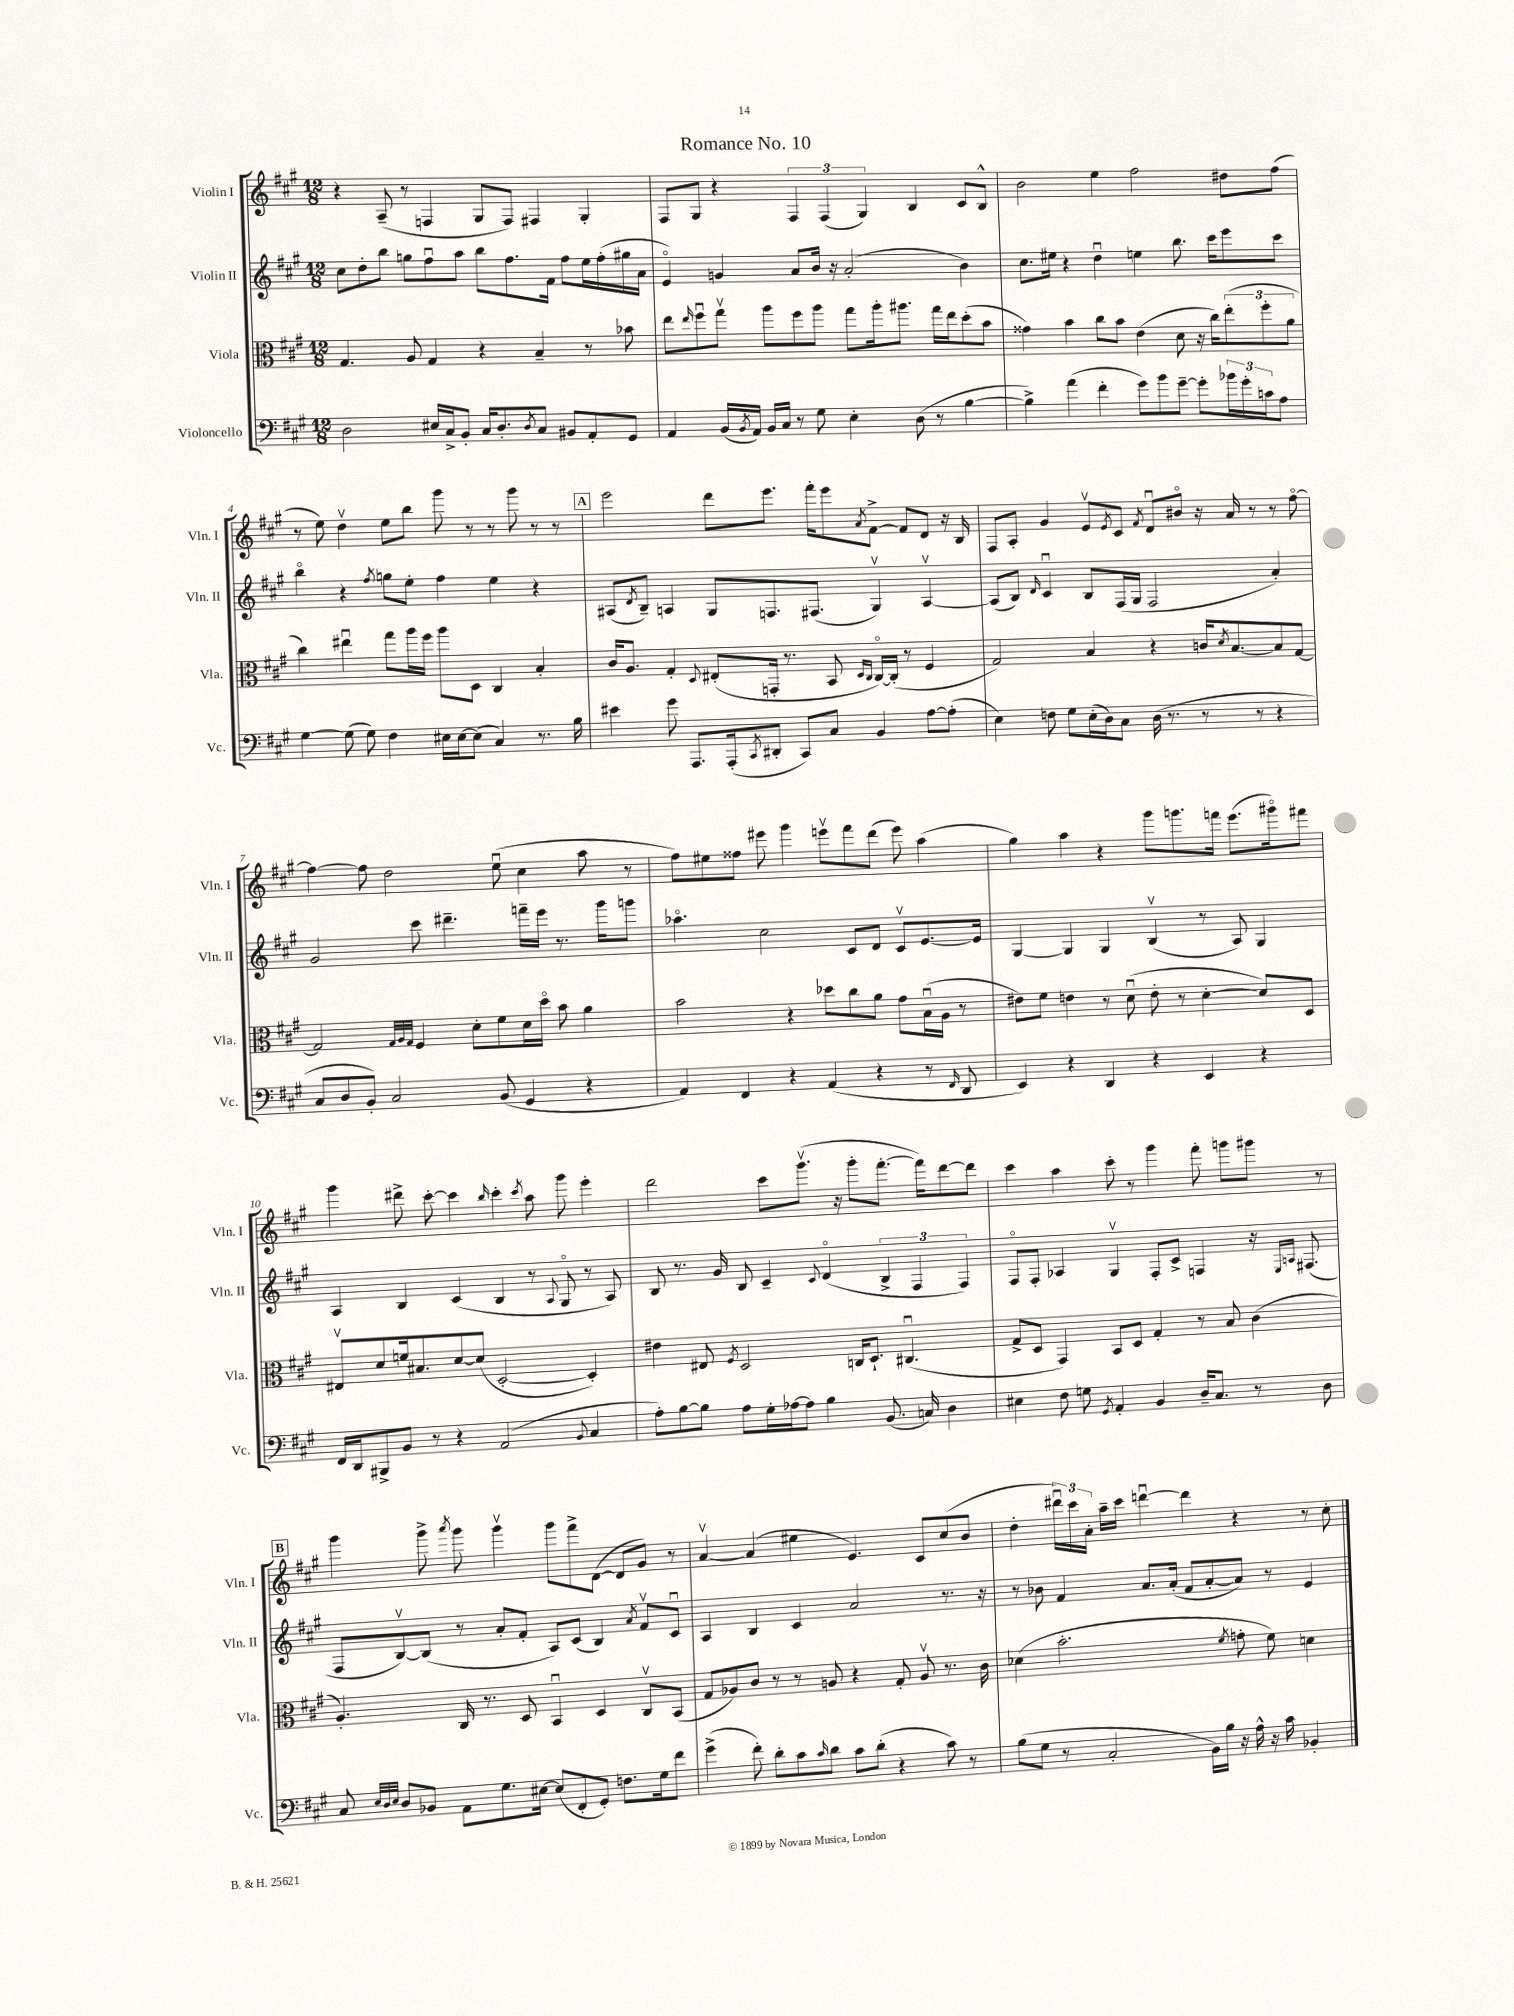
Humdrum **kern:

**kern	**kern	**kern	**kern
*part4	*part3	*part2	*part1
*staff4	*staff3	*staff2	*staff1
*I"Violoncello	*I"Viola	*I"Violin II	*I"Violin I
*I'Vc.	*I'Vla.	*I'Vln. II	*I'Vln. I
*clefF4	*clefC3	*clefG2	*clefG2
*k[f#c#g#]	*k[f#c#g#]	*k[f#c#g#]	*k[f#c#g#]
*M12/8	*M12/8	*M12/8	*M12/8
=1	=1	=1	=1
2D\	4.G#/	8cc#\L	4r
.	.	8dd'\	.
.	.	8bb\J	(8A~/
.	8A/	8ggn\L	8r
16E#X/LL	4G#/	8ff#u\	4Fn/
16C#^/J	.	.	.
8BB'/J	.	8aa\J	.
16C#/KL	4r	8bb\L	8G#/L
8.D'/	.	.	.
.	.	8.ff#\	8F/J)
8qD/	.	.	.
8C#/J	4B~/	.	4F#X/
.	.	16f#\Jk	.
8BB#X/L	.	8ff#\L	.
8AA'/	8r	16ee\L	4G#'/
.	.	(16ff#'\	.
8GG#/J	8b-X\	16gg#X\	.
.	.	16a\JJ	.
=2	=2	=2	=2
4AA/	8ee\L	4e/)	8F#/L
.	16qqee/	.	.
.	8ff#u\	.	8G#/J
(16BB/LL	8gg#v\J	4gn/	4r
8qBB/	.	.	.
16AA/JJ)	.	.	.
16BB/LL	8aa\L	.	.
16C#/JJ	.	.	.
8r	8ff#\	8a/L	6F#/
8G#\	8aa\J	16b/Jk	.
.	.	.	(6F#/
.	.	16r	.
4E'\	8gg#\L	(2a'/	.
.	.	.	6G#/)
.	16aa'\k	.	.
.	8.aa#X\J	.	.
(8D\	.	.	4B/
8r	16gg#\LL	.	.
.	16ee\J	.	.
[4B\	(8dd'\	4b\)	8c#/L
.	8b\J	.	8B^^/J
=3	=3	=3	=3
4B^\])	4g##X\)	8.cc#\L	2b\
.	.	16ee#X\Jk	.
(4a\	4b\	4r	.
4f#'\	8cc#\L	4ddu\	4ee\
.	8b\J	.	.
8g#\L)	(4e\	4een\	2ff#\
8b\	.	.	.
[8g#~\J	8d\	8.bb\	.
8g#'\L]	16r	.	.
.	16cc#\KL)	16ccc#\KL	.
24b-X\L	(12ee'\	8eee\	8dd#X\L
24g#'\	.	.	.
24cn\J	12ff#'\	.	.
8A\J	.	8ccc#\J	(8ff#\J
.	12a\J	.	.
!!LO:LB:g=z
=4	=4	=4	=4
[4G#\	4cc#\)	4bb\	8r
.	.	.	8ee\)
(8G#\]	4ee#Xu\	4r	4ddv\
8G#\)	.	.	.
.	.	8qff#/	.
4F#\	8gg#\L	8ggn\L	8ee\L
.	16aa\L	8ee'\J	8bb\J
.	16ff#\JJ	.	.
16E#X\LL	8aa\L	4ff#\	8ggg#\
[16E#\J	.	.	.
(8E#\J]	8D\J	.	8r
4C#/)	4C#/	4ee\	8r
.	.	.	8ggg#\
8.r	4B'/	4r	8r
.	.	.	8r
16B\	.	.	.
!!LO:REH:place=s1:t=A
=5	=5	=5	=5
4e#X\	16c#/KL	(8A#X/L	2eee\
.	8.A/J	.	.
.	.	8qd/	.
.	.	8B~/J)	.
8g#\	4G#'/	4An/	.
8.AAA/L	.	.	.
.	8qqD/	.	.
.	(8E#X'/L	8G#/L	8ddd\L
(16AAA'/k	.	.	.
8qCC#/	.	.	.
8DD#X'/J	16GGn'/Jk	8.Fn/	8.eee\J
.	8.r	.	.
8CC#/L)	.	.	.
.	.	(8.F#X/J	16fff#'\KL
8C#/J	8BB/	.	8eee\
.	16qqD/LL	.	.
.	16qqC#/JJ	.	8qa/
4BB/	[16C#/LL)	4G#v/)	[8f#^\J
.	(16C#'/JJ]	.	.
.	8r	.	8f#/L]
[8A\L	4F#/	[4Av/	8d/J
(8A'\J]	.	.	16r
.	.	.	16B/
=6	=6	=6	=6
4E\)	2G#/)	(8A/L]	8F#/L
.	.	8B/J)	8A'/J
.	.	16qqd/	.
8Fn\	.	4c#u/	4g#/
8G#\L	.	.	.
(16E'\L	4B/	8B/L	8ev/L
16D\J)	.	.	.
.	.	.	8qe/
8C#\J	.	(16F#/L	8c#/J
.	.	16G#/JJ	.
.	.	.	8qf#/
(16D\	4r	2F#/	8du/L
8.r	.	.	.
.	.	.	8b#X/J
8r	16cn/KL	.	16r
.	8qd/	.	.
.	[8.B/	.	16a/
8r	.	.	8r
4r	8B/]	4a'/)	8r
.	[8G#/J	.	[8ff#\
!!LO:LB:g=z
=7	=7	=7	=7
8C#/L	2G#/]	2g#/	4ff#\_
8D/	.	.	.
8BB'/J)	.	.	8ff#\]
2C#/	.	.	2dd\
.	32qqG#/LLL	.	.
.	32qqA/	.	.
.	32qqG#/JJJ	.	.
.	4F#/	8ccc#\	.
.	.	4.ddd#X~\	.
.	8d'\L	.	.
(8BB/	8f#\	.	(8eeu\
4GG#/	16d\L	16fffn~\LL	4cc#\
.	16dd\JJ	16eee\JJ	.
.	8b\	8.r	.
4r	4a\	.	8aa\
.	.	16ggg#\KL	.
.	.	8gggn\J	8r
=8	=8	=8	=8
4AA/)	2b\	4.aa-X\	8ff#\L)
.	.	.	8ee#X\
4FF#/	.	.	8ff##X\J
.	.	2cc#\	8eee#X\
4r	4r	.	4ggg#\
(4AA/	8dd-X\L	.	8eeenv\L
.	8cc#\	8c#/L	8fff#\
4r	8a\J	8d/J	(8ddd\J
.	8g#\L	8c#v/L	8eee\)
8r	(16Bu\L	[8.e/	(4aa\
.	16A\JJ	.	.
16qqFF#/	.	.	.
8DD/	8r	.	.
.	.	16e/Jk]	.
=9	=9	=9	=9
4EE/)	8e#X\L)	[4G#/	4gg#\)
.	8f#\J	.	.
4r	4en\	4G#/]	4aa\
4DD/	8r	4G#/	4r
.	(8du\	.	.
4r	8e'\	(4Bv/	8ggg#\L
.	8r	.	8.gggn\
4EE/	[4d'\	8r	.
.	.	.	16fffn\Jk
.	.	8A/)	(8.eee\L
4r	8d/L])	4G#/	.
.	.	.	16ggg#X\k)
.	8D/J	.	8fff#X\J
!!LO:LB:g=z
=10	=10	=10	=10
16FF#/LL	8E#Xv/L	4A/	4ggg#\
16DD/J	.	.	.
8BBB#X^/	8d/	.	.
8BB/J	16fn/k	4B/	8ddd#X^\
.	8.B#X/	.	.
8r	.	.	[8ccc#'\
4r	[8d/	(4c#/	4ccc#\]
.	(8d/J]	.	.
.	.	.	16qqbb/
(2AA/	[2D'/	4B/	4ccc#'\
.	.	.	8qccc#/
.	.	8r	8aa\
.	.	8qqA/	.
.	.	8G#/	8ggg#\
8qqBB/	.	.	.
4C#/	4D'/])	8r	4eee'\
.	.	8A/)	.
=11	=11	=11	=11
8A'\L)	4e#X\	8B/	2ddd\
[8B\	.	8.r	.
8B\J]	8E#X/	.	.
.	.	16g#/	.
.	8qF#/	.	.
8A\L	2D/	8B/	.
16G#'\L	.	4c#~/	8ccc#\L
[16A-X\J	.	.	.
8A-\J]	.	.	(8.ggg#v\J
.	.	8qqc#/	.
4B\	.	(4d/	.
.	.	.	16r
.	16Cn/KL	.	8ggg#'\L
.	8.D`/J	.	.
(8.BB/	.	6B^/	[8.fff#'\J
.	(4.C#Xu/	.	.
.	.	6F#/	.
16Cn/)	.	.	16fff#\KL])
4D\	.	.	[8ddd\
.	.	6F#/)	.
.	.	.	8ddd\J]
=12	=12	=12	=12
4E#X\	8G#^/L	8F#/L	4ccc#\
.	8D/J	8F#'/J	.
8F#\	4GG#/)	4A-X/	4aa\
8Gn\	.	.	.
8qGG#/	.	.	.
4AA'/	8BB/L	4G#v/	8ccc#'\
.	8D/J	.	8r
4BB/	4G#'/	8F#'/L	4ggg#\
.	.	8c#^/J	.
16D~/KL	8r	4Fn/	8fff#'\
8.C#/J	.	.	.
.	8B/	.	8gggn\L
8r	(4c#\	16r	8ggg#X\J
.	.	16qqE/LL	.
.	.	16qqAn/JJ	.
.	.	(8.F#X/	.
8D\	.	.	8r
!!LO:LB:g=z
!!LO:REH:place=s1:t=B
=13	=13	=13	=13
8C#/	4.A'/)	8F#/L	4ggg#\
32qqE/LLL	.	.	.
32qqD/	.	.	.
32qqE/JJJ	.	.	.
8D/L	.	[8Bv/)	.
8BB-X/J	.	(8B/J]	8ggg#^\
.	.	.	8qaaa/
8AA\L	16C#/	8r	8ggg#\
.	8.r	.	.
8.G#\	.	8a'/L	4ggg#v\
.	8D/	8f#'/J	.
[16E#X\Jk	.	.	.
(8E#/L]	4BBu/	8A/L)	8ggg#\L
8FF#'/	.	(8c#/J	8fff#^\
8GG#'/J)	4D/	4B/)	([8d\J
8.Fn\L	.	.	8d/L]
.	.	8qa/	.
.	8C#v/L	8f#v/L	8g#/J)
16G#\k	.	.	.
8f#\J	(8BB/J	8c#u/J	8r
=14	=14	=14	=14
(4g#^\	8G#/L	4A/	[4av/
.	8A-X/)	.	.
8f#'\)	8c#/J	4B/	(4a/]
8d'\L	8r	.	.
8c#\	8r	4c#/	4ee#X\
16qqc#/	.	.	.
8d\J	8An/	.	.
8c#\L	4r	2a/	4.e/)
(8d'\J	.	.	.
4r	8G#'/	.	.
.	8Av/	.	8c#/L
8c#\)	8.r	8.r	(8cc#/
8r	.	.	8b/J
.	16c#\	16r	.
=15	=15	=15	=15
(8B\L	(4d-X\	8r	4dd'\
8G#\J	.	8b-X\	.
8r	2.b'\	4f#/	24ddd#Xu\LL)
.	.	.	24ccc#\
.	.	.	24a'\JJ
2C#'/	.	.	16aa~\LL
.	.	.	16ccc#\JJ
.	.	8.a/L	[4dddnu\
.	.	(16a'/Jk	.
.	.	8f#/L	4ddd\]
16BB\LL)	.	[8a'/	.
16B\JJ	.	.	.
.	8qf#/	.	.
16r	8gn'\	8a/J])	4r
16A^^\	.	.	.
16r	8f#\)	8r	.
16c#\	.	.	.
4BB-X'/	4dn\	4e/	8r
.	.	.	8cc#'\
==	==	==	==
*-	*-	*-	*-
